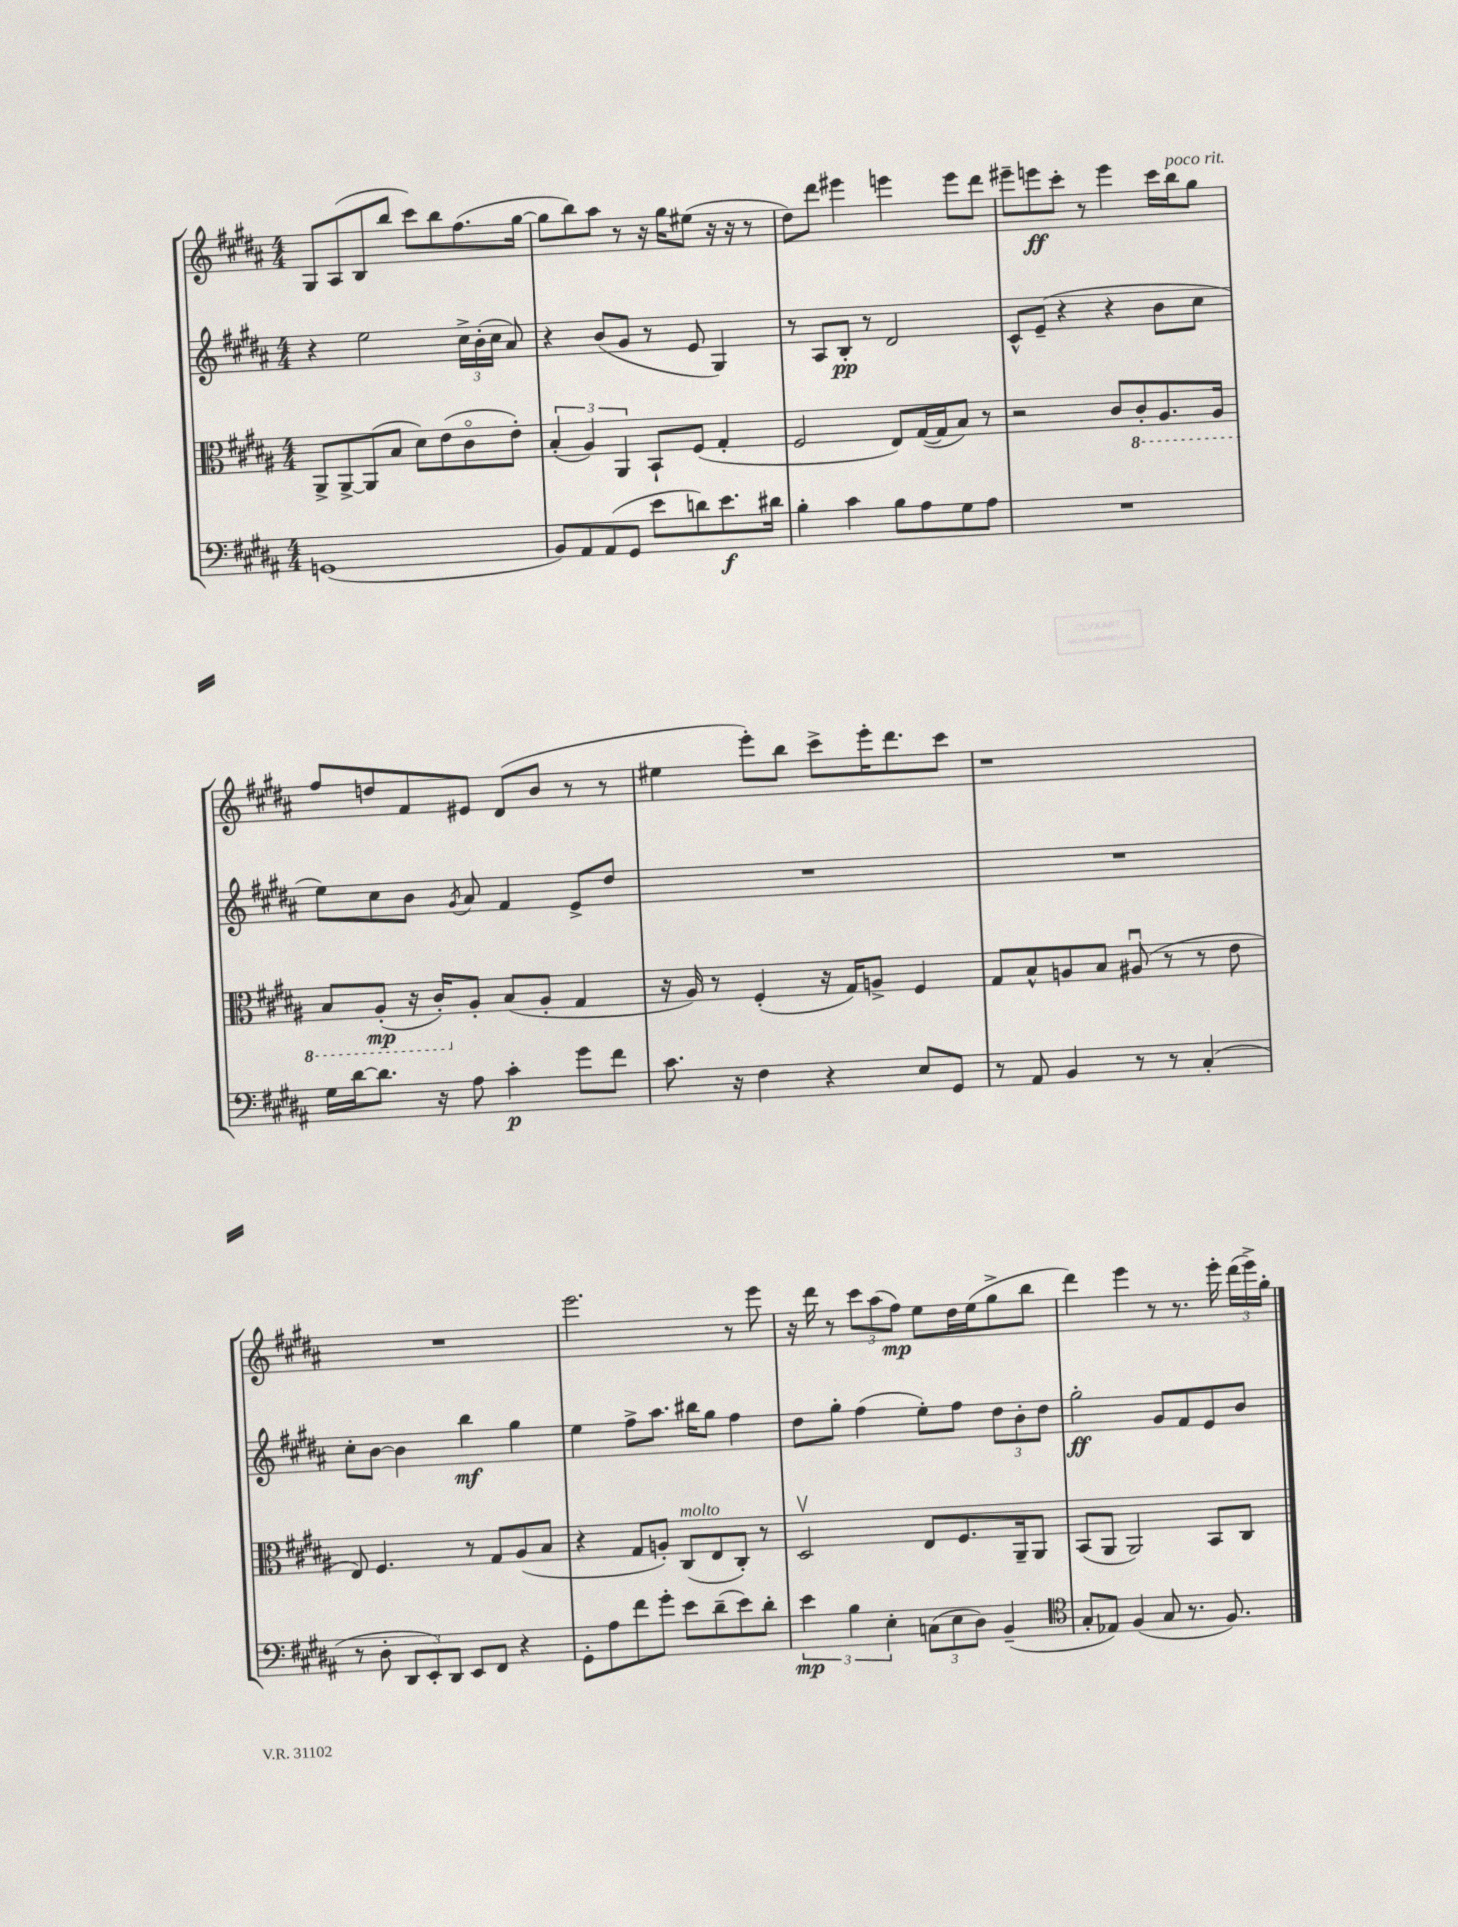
<<
\new StaffGroup <<
\new Staff = "s0" {
    \clef treble \key b \major \numericTimeSignature \time 4/4
    \autoBeamOff gis8[ ais8( b8 b''8] cis'''8[) b''8 fis''8.( gis''16]~ |
    gis''8[ b''8) ais''8] r8 r16 gis''16[ eis''8]( r16 r16 r8 |
    dis''8[) dis'''8] eis'''4 e'''4 e'''8[ dis'''8] |
    eis'''8[-- e'''8\ff cis'''8]-. r8 e'''4 cis'''16[ b''16^\markup { \italic "poco rit." } gis''8] |
    fis''8[ d''8 fis'8 eis'8] dis'8[( b'8] r8 r8 |
    eis''4 e'''8[-.) b''8] cis'''8[-> e'''16-. dis'''8. cis'''8] |
    r1 |
    R1 |
    e'''2. r8 e'''8 |
    r16 dis'''16 r8 \tuplet 3/2 { cis'''8[ ais''8( fis''8]\mp) } e''8[ dis''16 e''16( gis''8-> b''8] |
    dis'''4) e'''4 r8 r8. e'''16-. \tuplet 3/2 { dis'''16[( e'''16->) gis''16]-. } \bar "|." |
}
\new Staff = "s1" {
    \clef treble \key b \major \numericTimeSignature \time 4/4
    \autoBeamOff r4 e''2 \tuplet 3/2 { cis''16[-> b'16-.( cis''16] } ais'8) |
    r4 b'8[( gis'8] r8 e'8 gis4) |
    r8 ais8[ b8]-.\pp r8 dis'2 |
    cis'8[-^ e'8]--( r4 r4 b'8[ cis''8] |
    e''8[) cis''8 b'8] \acciaccatura { gis'8 } ais'8 fis'4 e'8[-> dis''8] |
    R1 |
    R1 |
    cis''8[-. b'8]~ b'4 b''4\mf gis''4 |
    e''4 fis''8[-> ais''8.] bis''16[ gis''8] fis''4 |
    dis''8[ gis''8]-. fis''4( e''8[-.) fis''8] \tuplet 3/2 { dis''8[ b'8-. dis''8] } |
    gis''2-.\ff gis'8[ fis'8 e'8 b'8] \bar "|." |
}
\new Staff = "s2" {
    \clef alto \key b \major \numericTimeSignature \time 4/4
    \autoBeamOff ais,8[-> ais,8~-> ais,8( b8] dis'8[) e'8( cis'8\flageolet e'8]-.) |
    \tuplet 3/2 { b4-.( ais4) ais,4 } b,8[-! fis8]( gis4-. |
    fis2 e8[) gis16~( gis16 b8]) r8 |
    r2 cis'8[ \ottava #-1 cis8-. ais,8. ais,16] |
    b,8[ ais,8]-.\mp( r16 cis16[-.) \ottava #0 ais8]-. b8[( ais8]-. gis4 |
    r16 ais16) r8 fis4-.( r16 gis16[) a8]-> fis4 |
    gis8[ b8-^ a8 b8] ais8\downbow( r8 r8 e'8 |
    e8) fis4. r8 gis8[ ais8( b8] |
    r4 gis8[ a8]-.) cis8[^\markup { \italic "molto" }( e8 cis8]-.) r8 |
    dis2\upbow e8[ fis8. ais,16-- ais,8] |
    b,8[( ais,8] ais,2) b,8[ cis8] \bar "|." |
}
\new Staff = "s3" {
    \clef bass \key b \major \numericTimeSignature \time 4/4
    \autoBeamOff g,1( |
    b,8[) ais,8 ais,8( gis,8] e'8[ d'8) e'8.\f dis'16] |
    b4-. cis'4 b8[ ais8 gis8 ais8] |
    R1 |
    gis16[ dis'16~ dis'8.] r16 ais8 cis'4-.\p gis'8[ fis'8] |
    cis'8. r16 fis4 r4 e8[ gis,8] |
    r8 ais,8 b,4 r8 r8 cis4-.( |
    r8 dis8-. \tuplet 3/2 { dis,8[ e,8-.) dis,8] } e,8[ fis,8] r4 |
    gis,8[-. ais8 fis'8 gis'8]-. e'8[ dis'8--( e'8) dis'8]-. |
    \tuplet 3/2 { e'4\mp b4 e4-. } \tuplet 3/2 { c8[( e8 dis8]) } b,4--( |
    \clef tenor gis8[-. ees8]) fis4( gis8 r8. fis8.) \bar "|." |
}
>>
>>
\layout { \context { \Score \remove "Bar_number_engraver" } }
